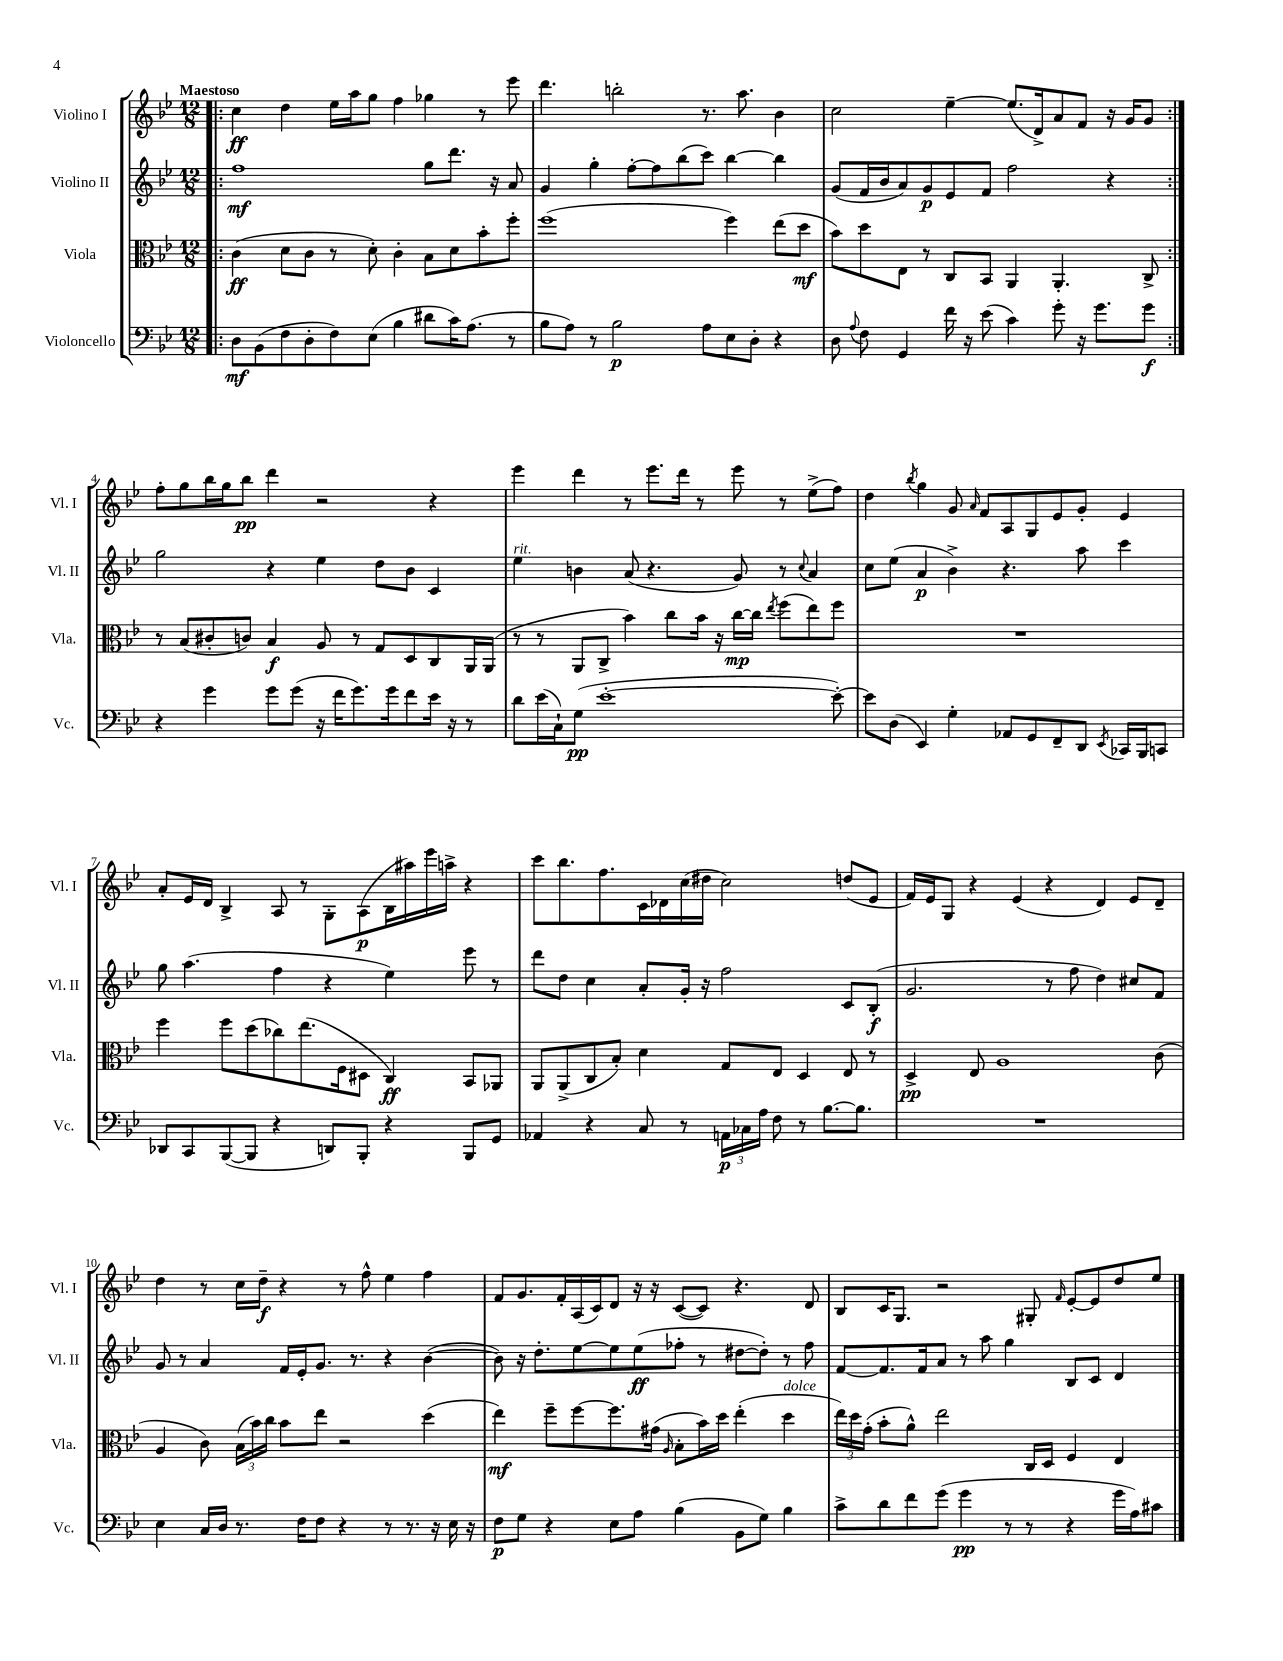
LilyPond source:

<<
\new StaffGroup <<
\new Staff = "s0" \with { instrumentName = "Violino I" shortInstrumentName = "Vl. I" } {
    \clef treble \key bes \major \numericTimeSignature \time 12/8 \tempo "Maestoso"
    \autoBeamOff \repeat volta 2 { \bar ".|:" c''4\ff d''4 ees''16[ a''16 g''8] f''4 ges''4 r8 ees'''8 |
    d'''4. b''2-. r8. a''8. bes'4 |
    c''2 ees''4~-- ees''8.[( d'16->) a'8 f'8] r16 g'16[ g'8] | }
    f''8[-. g''8 bes''16 g''16 bes''8]\pp d'''4 r2 r4 |
    ees'''4 d'''4 r8 ees'''8.[ d'''16] r8 ees'''8 r8 ees''8[->( f''8]) |
    d''4 \acciaccatura { bes''8 } g''4 g'8 \grace { a'16 } f'8[ a8 g8 ees'8 g'8]-. ees'4 |
    a'8[-. ees'16 d'16] bes4-> a8 r8 g8[-. a8\p( bes16 ais''16) ees'''16 a''16]-> r4 |
    c'''8[ bes''8. f''8. c'16 des'16 c''16( dis''16] c''2) d''8[( ees'8] |
    f'16[) ees'16 g8] r4 ees'4( r4 d'4) ees'8[ d'8]-- |
    d''4 r8 c''16[ d''16]--\f r4 r8 f''8-^ ees''4 f''4 |
    f'8[ g'8. f'16-. a16( c'16) d'8] r16 r16 c'8[~( c'8]) r4. d'8 |
    bes8[ c'16 g8.] r2 gis8-. \grace { f'16 } ees'8[~-. ees'8 d''8 ees''8] \bar "|." |
}
\new Staff = "s1" \with { instrumentName = "Violino II" shortInstrumentName = "Vl. II" } {
    \clef treble \key bes \major \numericTimeSignature \time 12/8
    \autoBeamOff \repeat volta 2 { \bar ".|:" f''1\mf g''8[ d'''8.] r16 a'8 |
    g'4 g''4-. f''8[~-. f''8 bes''8( c'''8]) bes''4~ bes''4 |
    g'8[( f'16 bes'16 a'8) g'8\p ees'8 f'8] f''2 r4 | }
    g''2 r4 ees''4 d''8[ bes'8] c'4 |
    ees''4^\markup { \italic "rit." } b'4 a'8( r4. g'8) r8 \appoggiatura { c''8 } a'4 |
    c''8[ ees''8]( a'4\p bes'4->) r4. a''8 c'''4 |
    g''8 a''4.( f''4 r4 ees''4) ees'''8 r8 |
    d'''8[ d''8] c''4 a'8[-. g'16]-. r16 f''2 c'8[ bes8]-.\f( |
    g'2. r8 f''8 d''4) cis''8[ f'8] |
    g'8 r8 a'4 f'16[ ees'16-. g'8.] r8. r4 bes'4~( |
    bes'8) r16 d''8.[-. ees''8~ ees''8 ees''8\ff( fes''8]-. r8 dis''8[~ dis''8]-.) r8 fes''8 |
    f'8[~ f'8. f'16 a'8] r8 a''8 g''4 bes8[ c'8] d'4 \bar "|." |
}
\new Staff = "s2" \with { instrumentName = "Viola" shortInstrumentName = "Vla." } {
    \clef alto \key bes \major \numericTimeSignature \time 12/8
    \autoBeamOff \repeat volta 2 { \bar ".|:" c'4\ff( d'8[ c'8] r8 d'8-.) c'4-. bes8[ d'8 bes'8-. f''8]-. |
    f''1( f''4) ees''8[( d''8]\mf |
    bes'8[) d''8 ees8] r8 c8[ bes,8] a,4 a,4.-. c8-> | }
    r8 bes8[( cis'8-. c'8]) bes4\f a8 r8 g8[ d8 c8 a,16 a,16]( |
    r8 r8 a,8[ c8]-> bes'4) c''8[ bes'16] r16 c''16[~\mp c''16] \acciaccatura { ees''8 } f''8[( ees''8) f''8] |
    R1. |
    f''4 f''8[ d''8( ces''8) ees''8.( f16 dis8] c4\ff) bes,8[ aes,8] |
    a,8[ a,8->( c8 bes8]-.) d'4 g8[ ees8] d4 ees8 r8 |
    d4->\pp ees8 a1 c'8( |
    a4 c'8) \tuplet 3/2 { bes16[( bes'16) c''16] } bes'8[ ees''8] r2 d''4( |
    ees''4\mf) f''8[-- f''8~ f''8. gis'16]( \grace { a16 } bes8[-. bes'16) d''16] ees''4-.( d''4^\markup { \italic "dolce" } |
    \tuplet 3/2 { ees''16[) d''16 g'16]-.( } bes'8[-. a'8]-^) ees''2 c16[ d16] f4 ees4 \bar "|." |
}
\new Staff = "s3" \with { instrumentName = "Violoncello" shortInstrumentName = "Vc." } {
    \clef bass \key bes \major \numericTimeSignature \time 12/8
    \autoBeamOff \repeat volta 2 { \bar ".|:" d8[\mf bes,8( f8 d8-. f8) ees8]( bes4 dis'8[ c'16) a8.]( r8 |
    bes8[ a8]) r8 bes2\p a8[ ees8 d8]-. r4 |
    d8 \appoggiatura { a8 } f8 g,4 f'16 r16 ees'8( c'4) g'8-. r16 g'8.[ g'8]\f | }
    r4 g'4 g'8[ g'8]( r16 f'16[ g'8.) g'16 f'8 ees'16] r16 r8 |
    d'8[ ees'16( c16-!) g8]\pp( ees'1~-. ees'8~-.) |
    ees'8[ d8]( ees,4) g4-. aes,8[ g,8 f,8-- d,8] \acciaccatura { ees,8 } ces,16[ bes,,16 c,8] |
    des,8[ c,8 bes,,8~( bes,,8] r4 d,8[) bes,,8]-. r4 bes,,8[ g,8] |
    aes,4 r4 c8 r8 \tuplet 3/2 { a,16[\p ces16 a16] } f8 r8 bes8.[~ bes8.] |
    R1. |
    ees4 c16[ d16] r8. f16[ f8] r4 r8 r8. r16 ees16 r16 |
    f8[\p g8] r4 ees8[ a8] bes4( bes,8[ g8]) bes4 |
    c'8[-> d'8 f'8 g'8]( g'4\pp r8 r8 r4 g'16[ a16) cis'8] \bar "|." |
}
>>
>>
